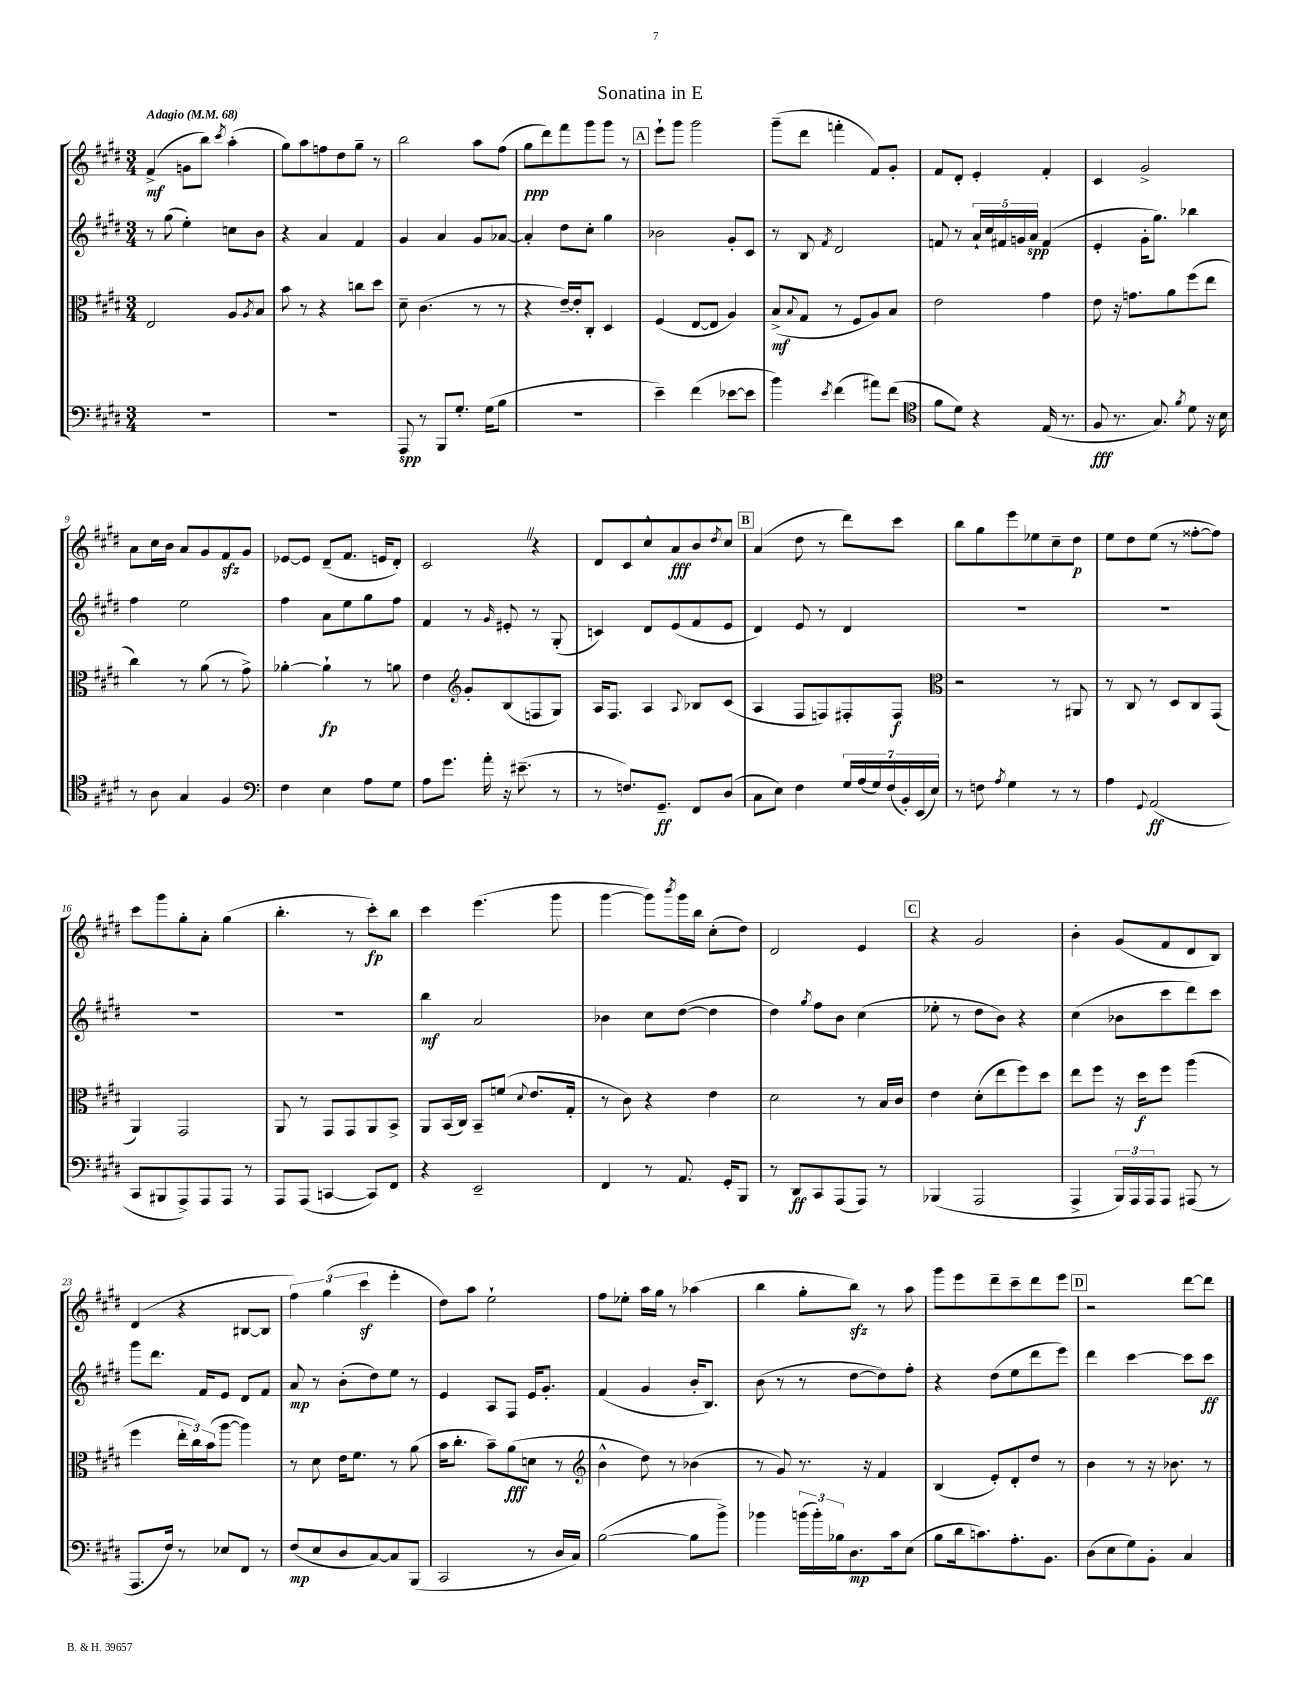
\header { title = "Sonatina in E" }
<<
\new StaffGroup <<
\new Staff = "s0" {
    \clef treble \key e \major \numericTimeSignature \time 3/4 \tempo "Adagio" 4 = 68
    fis'4->\mf( g'8 b''8) \acciaccatura { cis'''8 } a''4-.( |
    gis''8) a''8 f''8 dis''8 gis''8-- r8 |
    b''2 a''8 fis''8( |
    gis''8\ppp dis'''8) fis'''8 gis'''8 gis'''8 r8 |
    \mark \markup { \box "A" } e'''8-! gis'''8 gis'''2 |
    gis'''8--( dis'''8 f'''4-. fis'8) gis'8-. |
    fis'8 dis'8-. e'4-. fis'4-. |
    cis'4 gis'2-> |
    a'8 cis''16 b'16 a'8 gis'8 fis'8\sfz gis'8 |
    ees'8~ ees'8 dis'8--( fis'8. e'16 dis'8-.) |
    cis'2 \once \override BreathingSign.text = \markup { \musicglyph "scripts.caesura.straight" } \breathe r4 |
    dis'8 cis'8 cis''8-^ a'8\fff b'8 \acciaccatura { dis''8 } cis''8 |
    \mark \markup { \box "B" } a'4( dis''8 r8 dis'''8) cis'''8 |
    b''8 gis''8 e'''8 ees''8 cis''8-- dis''8\p |
    e''8 dis''8 e''8( r8 fisis''8~-. fisis''8) |
    cis'''8 gis'''8 gis''8-. a'8-. gis''4( |
    b''4.-. r8 cis'''8-.\fp) b''8 |
    cis'''4 e'''4.( gis'''8 |
    gis'''4~ gis'''8) \acciaccatura { b'''8 } gis'''16 b''16 cis''8-.( dis''8) |
    dis'2 e'4 |
    \mark \markup { \box "C" } r4 gis'2 |
    b'4-. gis'8( fis'8 dis'8 b8) |
    dis'4( r4 bis8~ bis8 |
    \tuplet 3/2 { fis''4) gis''4( cis'''4\sf } e'''4-. |
    dis''8) a''8 e''2-! |
    fis''8 ees''8-. a''16 gis''16 r8 aes''4( |
    b''4 gis''8-. b''8\sfz) r8 a''8 |
    gis'''8 e'''8 dis'''8-- cis'''8-- dis'''8 e'''8 |
    \mark \markup { \box "D" } r2 dis'''8~ dis'''8 \bar "|." |
}
\new Staff = "s1" {
    \clef treble \key e \major \numericTimeSignature \time 3/4
    r8 gis''8( e''4-.) c''8 b'8 |
    r4 a'4 fis'4 |
    gis'4 a'4 gis'8 aes'8~ |
    aes'4-. dis''8 cis''8-. gis''4 |
    \mark \markup { \box "A" } bes'2 gis'8-. cis'8 |
    r8 b8 \acciaccatura { fis'8 } dis'2 |
    f'8 r8 \tuplet 5/4 { a'16-! cis''16 fis'16 g'16 a'16\spp } fis'4( |
    e'4-. gis'16-. gis''8.) bes''4 |
    fis''4 e''2 |
    fis''4 a'8 e''8 gis''8 fis''8 |
    fis'4 r8 \grace { gis'16 } eis'8-. r8 gis8-.( |
    c'4) dis'8 e'8( fis'8 e'8 |
    \mark \markup { \box "B" } dis'4) e'8 r8 dis'4 |
    R2. |
    R2. |
    R2. |
    R2. |
    b''4\mf a'2 |
    bes'4 cis''8 dis''8~( dis''4 |
    dis''4) \acciaccatura { gis''8 } fis''8 b'8 cis''4( |
    \mark \markup { \box "C" } ees''8-. r8 dis''8 b'8) r4 |
    cis''4( bes'8 cis'''8 dis'''8) cis'''8 |
    gis'''8 dis'''8. fis'16 e'8 dis'8 fis'8 |
    a'8\mp r8 b'8-.( dis''8) e''8 r8 |
    e'4 a8 fis8 e'16 gis'8.-. |
    fis'4( gis'4 b'16-. b8.) |
    b'8( r8 r8 dis''8~ dis''8) fis''8-. |
    r4 dis''8( e''8 dis'''8 e'''8) |
    \mark \markup { \box "D" } dis'''4 cis'''4~ cis'''8 cis'''8\ff \bar "|." |
}
\new Staff = "s2" {
    \clef alto \key e \major \numericTimeSignature \time 3/4
    e2 a8 \acciaccatura { a8 } b8 |
    b'8 r8 r4 c''8 dis''8 |
    dis'8-- cis'4.( r8 r8 |
    r4 e'16~--) e'16-. cis8-. dis4 |
    \mark \markup { \box "A" } fis4( e8~ e8 a4) |
    b8->\mf( \appoggiatura { b8 } gis8 r8 fis8 a8) b8 |
    e'2 gis'4 |
    e'8 r16 g'8. a'8 fis''8( e''8 |
    cis''4) r8 a'8( r8 gis'8->) |
    aes'4~-. aes'4-!\fp r8 a'8 |
    e'4 \clef treble gis'8-. b8( f8 gis8) |
    a16 fis8. a4 \appoggiatura { a8 } bes8 cis'8( |
    \mark \markup { \box "B" } a4 fis8 f8) fis8-. fis8\f |
    \clef alto r2 r8 ais,8 |
    r8 cis8 r8 dis8 cis8 gis,8( |
    a,4) gis,2 |
    a,8 r8 gis,8 gis,8 a,8 b,8-> |
    a,8 b,16( cis16) b,8-- f'8( \appoggiatura { dis'8 } e'8. gis16-. |
    r8 cis'8) r4 e'4 |
    dis'2 r8 b16 cis'16 |
    \mark \markup { \box "C" } e'4 dis'8-.( e''8 fis''8) dis''8 |
    e''8 fis''8 r16 dis''16\f fis''8 a''4( |
    fis''4 \tuplet 3/2 { e''16-. cis''16) b'16( } a''8~ a''4) |
    r8 dis'8 e'16 fis'8. r8 a'8( |
    b'16 cis''8.-. b'8--) a'8\fff( d'8 r8 |
    \clef treble b'4-^ dis''8) r8 bes'4( |
    r8 gis'8) r8. r16 fis'4 |
    b4( e'8-.) dis'8-. dis''8 r8 |
    \mark \markup { \box "D" } b'4 r8 r16 bes'8. r8 \bar "|." |
}
\new Staff = "s3" {
    \clef bass \key e \major \numericTimeSignature \time 3/4
    R2. |
    R2. |
    a,,8\spp r8 b,,8 gis8.-. gis16( b8 |
    R2. |
    \mark \markup { \box "A" } e'4--) fis'4( ees'8~ ees'8 |
    b'4) \acciaccatura { e'8 } fis'4( ais'8) fis'8( |
    \clef tenor fis'8 dis'8) r4 e16( r8. |
    fis8\fff r8. gis8.) \acciaccatura { fis'8 } dis'8 r16 b16 |
    r8 a8 gis4 fis4 |
    \clef bass fis4 e4 a8 gis8 |
    a8 gis'8. a'16-. r16 eis'8.--( r8 |
    r8 f8.) gis,8.--\ff fis,8 dis8( |
    \mark \markup { \box "B" } cis8 e8) fis4 \tuplet 7/4 { gis16 a16( gis16) fis16( b,16-.) e,16( e16) } |
    r8 f8 \acciaccatura { a8 } gis4 r8 r8 |
    a4 \appoggiatura { gis,8 } a,2\ff( |
    cis,8 bis,,8 a,,8->) a,,8 a,,8 r8 |
    a,,8 a,,8( c,4~ c,8) fis,8 |
    r4 e,2-- |
    fis,4 r8 a,8. gis,16-. b,,8 |
    r8 dis,8\ff cis,8 a,,8( a,,8) r8 |
    \mark \markup { \box "C" } bes,,4( a,,2 |
    a,,4-> \tuplet 3/2 { b,,16) a,,16 a,,16 } a,,8 ais,,8( r8 |
    a,,8. fis16) r8 ees8 fis,8 r8 |
    fis8\mp( e8 dis8 cis8~) cis8 b,,8( |
    cis,2 r8 dis16 cis16) |
    b2~( b8 b'8->) |
    bes'4 \tuplet 3/2 { b'16( b'16-.) bes16 } dis8.\mp cis'16 e8( |
    b8 dis'16 c'8.) a8.-. b,8. |
    \mark \markup { \box "D" } dis8( e8 gis8) b,8-. cis4 \bar "|." |
}
>>
>>
